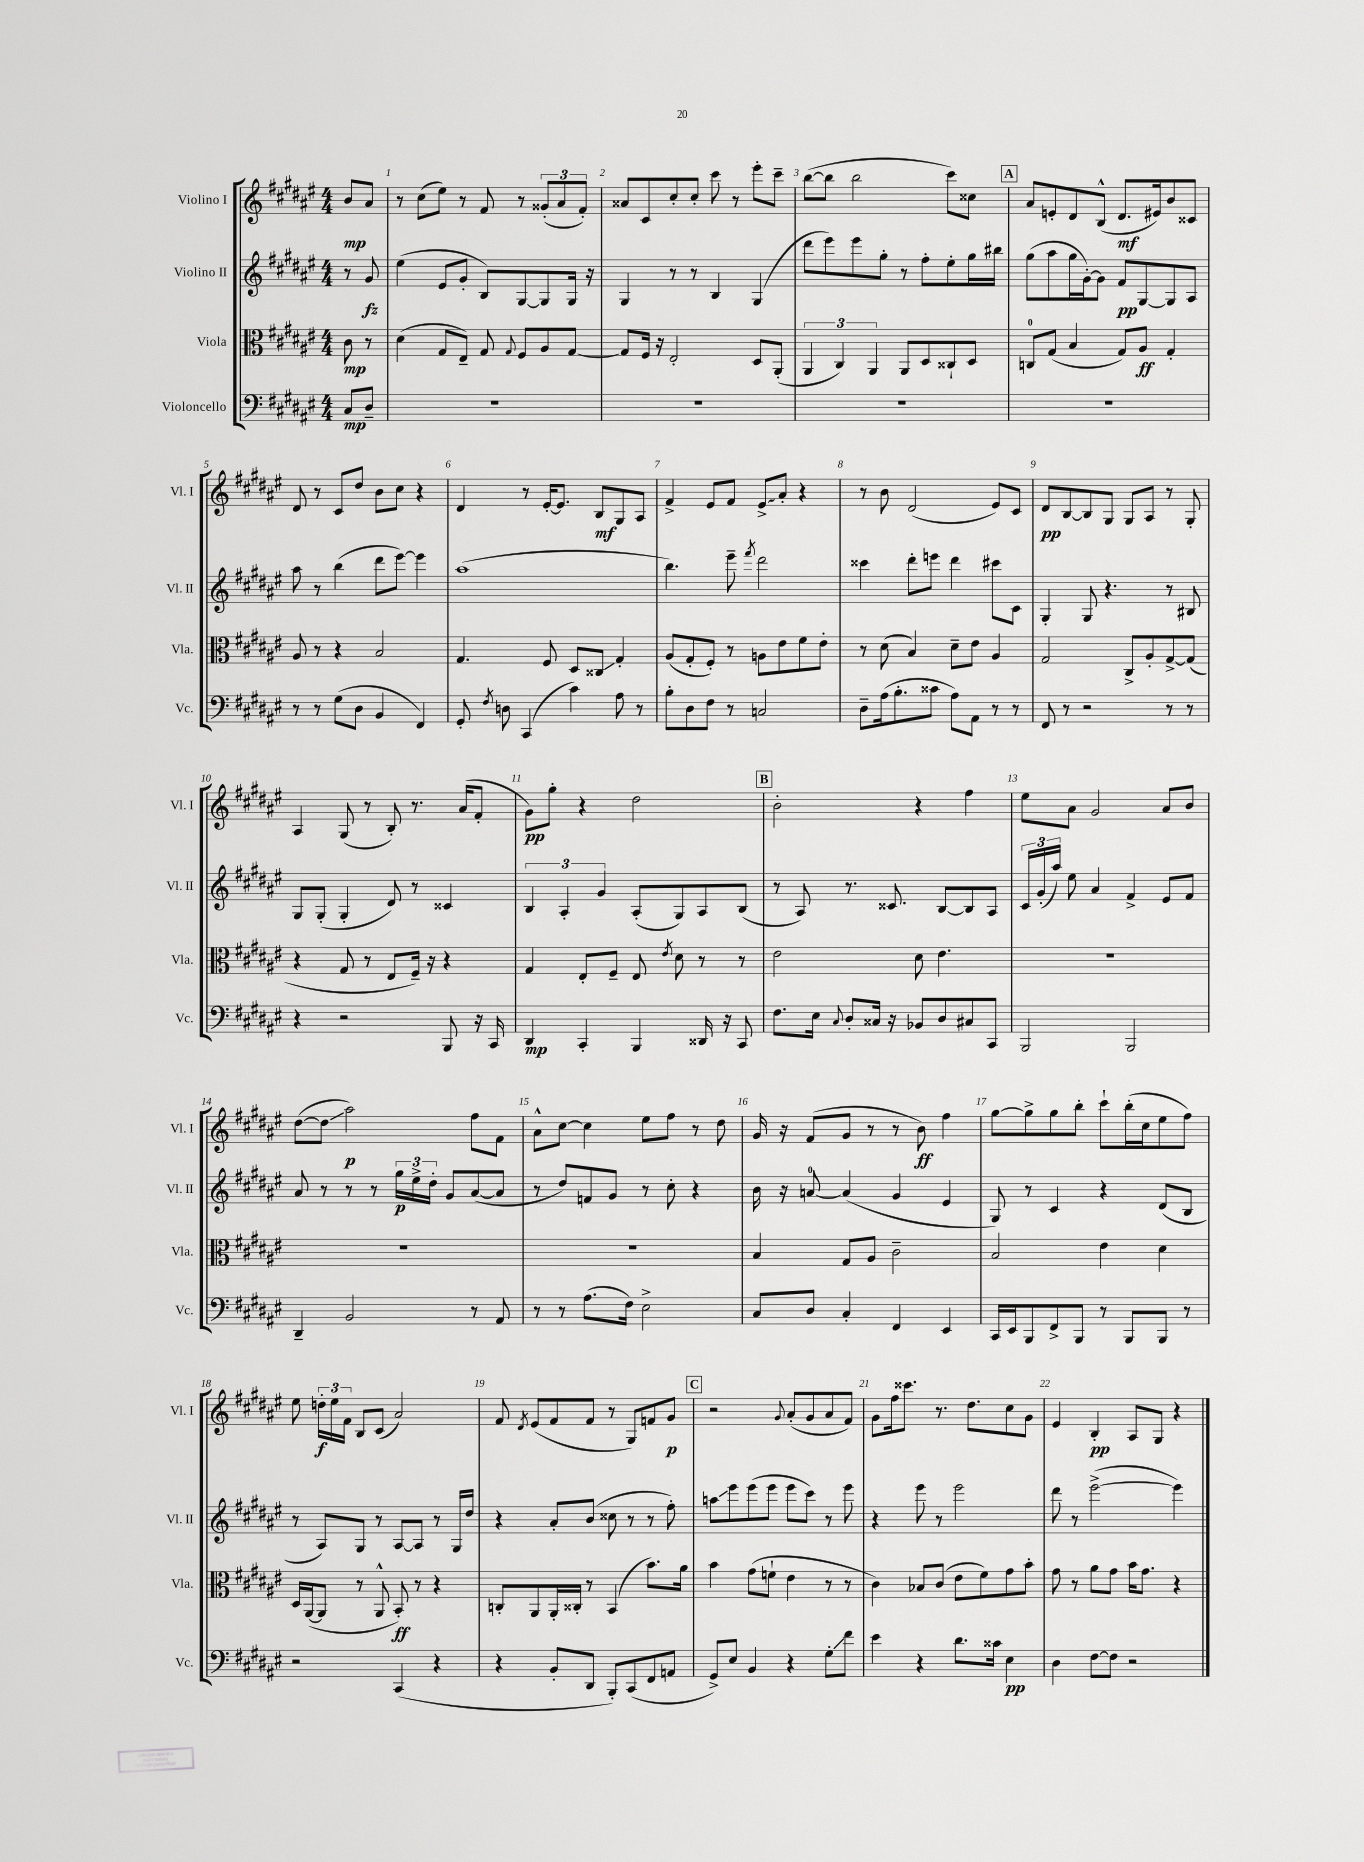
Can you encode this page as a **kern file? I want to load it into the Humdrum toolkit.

**kern	**kern	**kern	**kern
*staff4	*staff3	*staff2	*staff1
*clefF4	*clefC3	*clefG2	*clefG2
*k[f#c#g#d#a#e#]	*k[f#c#g#d#a#e#]	*k[f#c#g#d#a#e#]	*k[f#c#g#d#a#e#]
*M4/4	*M4/4	*M4/4	*M4/4
8C#/L	8c#\	8r	8b/L
8D#~/J	8r	8g#/	8a#/J
=	=	=	=
1r	(4d#\	(4ee#\	8r
.	.	.	(8cc#\L
.	8G#/L	8e#/L	8ee#\J)
.	8E#~/J)	8g#'/J	8r
.	8G#/	8B/L)	8f#/
.	8qqG#/	.	.
.	8F#/L	[8G#/	8r
.	8A#/	8G#/]	(12g##'/L
.	.	.	12a#/
.	[8G#/J	16G#/Jk	.
.	.	.	12f#'/J)
.	.	16r	.
=	=	=	=
1r	8G#/]L	4G#/	8a##/L
.	16F#/Jk	.	8c#/
.	16r	.	.
.	2E#'/	8r	8cc#'/
.	.	8r	8cc#'/J
.	.	4B/	8ccc#\
.	.	.	8r
.	8D#/L	(4G#/	8eee#'\L
.	(8AA#'/J	.	8ccc#~\J
=	=	=	=
1r	6AA#/	8ddd#\L	([8bb\L
.	.	8eee#\)	8bb\]J
.	6C#/)	.	.
.	.	8eee#\	2bb\
.	6AA#/	.	.
.	.	8gg#'\J	.
.	8AA#/L	8r	.
.	8D#/	8ff#'\L	.
.	8C##`/	8ee#'\	8ccc#\L)
.	8D#/J	16gg#\L	8cc##\J
.	.	16bb#\JJ	.
=	=	=	=
1r	8C/L	(8gg#\L	8a#/L
.	(8G#/J	8aa#\	8e'/
.	4B/	16gg#\L	8d#/
.	.	[16g#'\J)	.
.	.	8g#\]J	(8B^^/J
.	8G#/L)	8f#/L	8.d#/L
.	8A#/J	[8G#/	.
.	.	.	16e#/k)
.	4G#'/	8G#/]	8b/
.	.	8A#/J	8c##/J
=	=	=	=
8r	8A#/	8aa#\	8d#/
8r	8r	8r	8r
(8G#\L	4r	(4bb\	8c#/L
8D#\J	.	.	8dd#/J
4BB/	2B/	8ddd#\L	8b\L
.	.	[8eee#\J)	8cc#\J
4FF#/)	.	4eee#\]	4r
=	=	=	=
8GG#'/	4.G#/	(1aa#	4d#/
8qF#/	.	.	.
8D\	.	.	.
(4CC#/	.	.	8r
.	8F#/	.	[16e#'/LK
.	.	.	8.e#/]J
4c#\)	8D#/L	.	.
.	8C##/J	.	8B/L
8A#\	4G#'/	.	8G#/
8r	.	.	8A#/J
=	=	=	=
8B'\L	(8A#/L	4.bb\)	4f#^/
8D#\	8G#'/	.	.
8F#\J	8F#'/J)	.	8e#/L
8r	8r	8eee#~\	8f#/J
.	.	8qfff#/	.
2C/	8A\L	2ddd#\	8e#^/L
.	8e#\	.	8a#'/J
.	8f#\	.	4r
.	8e#'\J	.	.
=	=	=	=
8D#~\L	8r	4ccc##\	8r
(16A#\k	(8d#\	.	8b\
8.B'\	.	.	.
.	4B/)	8ddd#'\L	(2d#/
8c##\J	.	8eee\J	.
8A#\L)	8d#~\L	4ddd#\	.
8AA#\J	8e#\J	.	.
8r	4A#/	8ccc#\L	8e#/L)
8r	.	8c#\J	8c#/J
=	=	=	=
8FF#/	2G#/	4G#'/	8d#/L
8r	.	.	[8B/
2r	.	8G#/	8B/]
.	.	4.r	8G#/J
.	8C#^/L	.	8G#/L
.	8A#'/	.	8A#/J
8r	[8G#^/	8r	8r
8r	(8G#/]J	8B#/	8G#'/
=	=	=	=
4r	4r	8G#/L	4A#/
.	.	(8G#'/J	.
2r	8G#/	4G#'/	(8G#/
.	8r	.	8r
.	8E#/L	8d#/)	8B'/)
.	16F#~/Jk)	8r	8.r
.	16r	.	.
8BBB/	4r	4c##/	.
.	.	.	(16a#/LK
16r	.	.	8f#'/J
16CC#/	.	.	.
=	=	=	=
4DD#/	4G#/	6B/	8g#\L)
.	.	.	8gg#'\J
.	.	6A#'/	.
4CC#'/	8E#'/L	.	4r
.	.	6g#/	.
.	8F#~/J	.	.
4BBB/	8E#/	(8A#'/L	2dd#\
.	8qe#/	.	.
.	8d#\	8G#/)	.
16DD##/	8r	8A#/	.
16r	.	.	.
8CC#/	8r	(8B/J	.
=	=	=	=
8.F#\L	2e#\	8r	2b'\
.	.	8A#/)	.
16E#\Jk	.	.	.
8qqC#/	.	.	.
8D#'/L	.	8.r	.
16C##/Jk	.	.	.
16r	.	8.c##/	.
8BB-/L	8d#\	.	4r
8D#/	4.e#\	[8B/L	.
8C#/	.	8B/]	4ff#\
8CC#/J	.	8A#/J	.
=	=	=	=
2BBB/	1r	24c#/LL	8ee#\L
.	.	(24g#'/	.
.	.	24aa#/JJ)	.
.	.	8ee#\	8a#\J
.	.	4a#/	2g#/
2BBB/	.	4f#^/	.
.	.	8e#/L	8a#/L
.	.	8f#/J	8b/J
=	=	=	=
4DD#~/	1r	8a#/	([8dd#\L
.	.	8r	8dd#\]J
2BB/	.	8r	2aa#\)
.	.	8r	.
.	.	24gg#\LL	.
.	.	24ee#^\	.
.	.	24dd#'\JJ	.
.	.	8g#/L	.
8r	.	([8a#/	8ff#\L
8AA#/	.	8a#/]J	8f#\J
=	=	=	=
8r	1r	8r	8a#^^\L
8r	.	8dd#/L)	[8cc#\J
(8.A#\L	.	8f/	4cc#\]
.	.	8g#/J	.
16F#\Jk)	.	.	.
2E#^\	.	8r	8ee#\L
.	.	8cc#'\	8ff#\J
.	.	4r	8r
.	.	.	8dd#\
=	=	=	=
8C#/L	4B/	16b\	16g#/
.	.	16r	16r
8D#/J	.	[8a/	(8f#/L
4C#'/	8G#/L	(4a/]	8g#/J
.	8A#/J	.	8r
4FF#/	2c#~\	4g#/	8r
.	.	.	8b\)
4EE#/	.	4e#/	4ff#\
=	=	=	=
16CC#/LL	2B/	8G#/)	[8gg#\L
16EE#/J	.	.	.
8BBB/	.	8r	8gg#^\]
8FF#^/	.	4c#/	8gg#\
8BBB/J	.	.	8bb'\J
8r	4e#\	4r	8ccc#`\L
8BBB/L	.	.	(16bb'\L
.	.	.	16cc#\J
8BBB/J	4d#\	(8d#/L	8ee#\
8r	.	8B/J	8ff#\J)
=	=	=	=
2r	16D#/LL	8r	8ee#\
.	([16AA#/J	.	.
.	8AA#/]J	8A#/L)	24dd'\LL
.	.	.	24ee#\
.	.	.	24f#\JJ
.	8r	8G#/J	8B/L
.	8AA#^^/	8r	(8c#/J
(4CC#/	8BB'/)	[8A#/L	2a#/)
.	8r	8A#/]J	.
4r	4r	8r	.
.	.	16G#/LL	.
.	.	16dd#/JJ	.
=	=	=	=
4r	8C'/L	4r	8f#/
.	.	.	8qd#/
.	8AA#/	.	(8e#/L
8BB'/L	16AA#'/L	8a#'/L	8f#/
.	16C##'/JJ	.	.
8DD#/J	8r	(8b/J	8f#/J
8BBB'/L)	(4BB/	8cc##\	8r
(8CC#/	.	8r	8G#/L)
8FF#/	8.b\L)	8r	8f/
8AA/J	.	8ff#'\)	8g#/J
.	16a#\Jk	.	.
=	=	=	=
8GG#^/L)	4b\	8aa\L	2r
8E#/J	.	8eee#\	.
4BB/	(8g#\L	(8eee#\	.
.	8f`\J	8eee#\J	.
.	.	.	8qqg#/
4r	4e#\	8eee#\L	(8a#'/L
.	.	8ccc#\J)	8g#/
8G#'\L	8r	8r	8a#/
8f#\J	8r	8eee#\	8f#/J)
=	=	=	=
4e#\	4c#\)	4r	8g#\L
.	.	.	16ff#\k
.	.	.	8.ccc##\J
4r	8B-/L	8eee#\	.
.	(8c#/J	8r	8.r
8.d#\L	8e#\L	2eee#\	.
.	.	.	8.dd#\L
.	8f#\)	.	.
16c##\Jk	.	.	.
4E#\	8g#\	.	8cc#\
.	8b'\J	.	8g#\J
=	=	=	=
4D#\	8g#\	8ddd#\	4e#/
.	8r	8r	.
[8F#\L	8a#\L	([2eee#^\	4B'/
8F#\]J	8g#\J	.	.
2r	16b\LK	.	8A#/L
.	8.g#\J	.	.
.	.	.	8G#/J
.	4r	4eee#\])	4r
==	==	==	==
*-	*-	*-	*-
